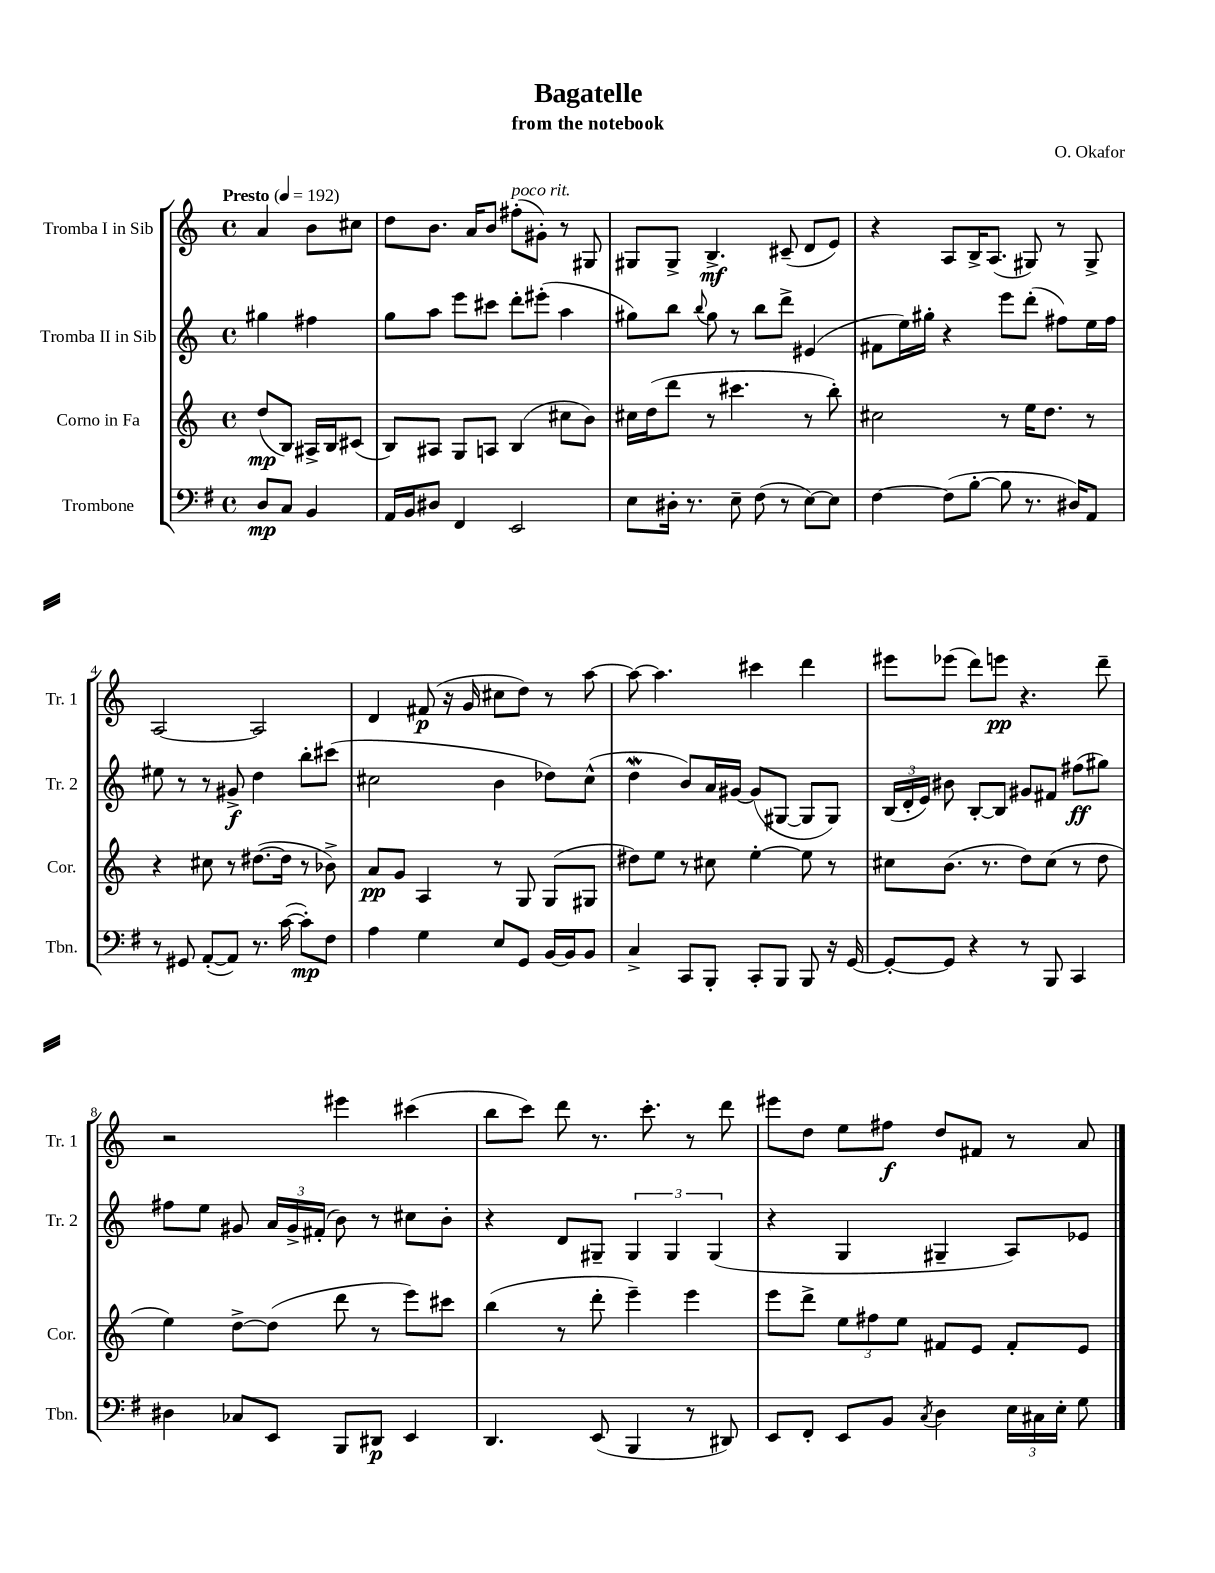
\header { title = "Bagatelle" composer = "O. Okafor" subtitle = "from the notebook" }
<<
\new StaffGroup <<
\new Staff = "s0" \with { instrumentName = "Tromba I in Sib" shortInstrumentName = "Tr. 1" } {
    \clef treble \key c \major \defaultTimeSignature \time 4/4 \partial 2 \tempo "Presto" 4 = 192
    \autoBeamOff a'4 b'8[ cis''8] |
    d''8[ b'8.] a'16[ b'8] fis''8[-.^\markup { \italic "poco rit." }( gis'8]-.) r8 gis8 |
    gis8[ gis8]-> b4.->\mf cis'8--( d'8[ e'8]) |
    r4 a8[ b16-> a8.]( gis8) r8 gis8-> |
    a2~ a2 |
    d'4 fis'8\p( r16 g'16 cis''8[ d''8]) r8 a''8~ |
    a''8~ a''4. cis'''4 d'''4 |
    eis'''8[ ees'''8]( d'''8[) e'''8]\pp r4. d'''8-- |
    r2 eis'''4 cis'''4( |
    b''8[ c'''8]) d'''8 r8. c'''8.-. r8 d'''8 |
    eis'''8[ d''8] e''8[ fis''8]\f d''8[ fis'8] r8 a'8 \bar "|." |
}
\new Staff = "s1" \with { instrumentName = "Tromba II in Sib" shortInstrumentName = "Tr. 2" } {
    \clef treble \key c \major \defaultTimeSignature \time 4/4 \partial 2
    \autoBeamOff gis''4 fis''4 |
    g''8[ a''8] e'''8[ cis'''8] d'''8[-. eis'''8]-.( a''4 |
    gis''8[) b''8] \appoggiatura { b''8 } gis''8 r8 b''8[ d'''8]-> eis'4( |
    fis'8[ e''16) gis''16]-. r4 e'''8[ d'''8]-.( fis''8[) e''16 fis''16] |
    eis''8 r8 r8 gis'8->\f d''4 b''8[-. cis'''8]( |
    cis''2 b'4 des''8[) cis''8]-^( |
    d''4\mordent b'8[) a'16 gis'16]~ gis'8[( gis8]~ gis8[ gis8]) |
    \tuplet 3/2 { b16[( d'16-. e'16]) } bis'8 b8[~-. b8] gis'8[ fis'8] fis''8[\ff( gis''8]) |
    fis''8[ e''8] gis'8 \tuplet 3/2 { a'16[ gis'16-> fis'16]-.( } b'8) r8 cis''8[ b'8]-. |
    r4 d'8[ gis8]-- \tuplet 3/2 { gis4 gis4 gis4( } |
    r4 g4 gis4-- a8[) ees'8] \bar "|." |
}
\new Staff = "s2" \with { instrumentName = "Corno in Fa" shortInstrumentName = "Cor." } {
    \clef treble \key c \major \defaultTimeSignature \time 4/4 \partial 2
    \autoBeamOff d''8[\mp( b8]) ais16[-> b16 cis'8]( |
    b8[) ais8] g8[ a8] b4( cis''8[ b'8]) |
    cis''16[ d''16( d'''8] r8 cis'''4. r8 b''8-.) |
    cis''2 r8 e''16[ d''8.] r8 |
    r4 cis''8 r8 dis''8.[~( dis''16] r8 bes'8->) |
    a'8[\pp g'8] a4 r8 g8 g8[( gis8] |
    dis''8[) e''8] r8 cis''8 e''4~-. e''8 r8 |
    cis''8[ b'8.]( r8. d''8[) cis''8]( r8 d''8 |
    e''4) d''8[~-> d''8]( d'''8 r8 e'''8[) cis'''8] |
    b''4( r8 d'''8-. e'''4--) e'''4 |
    e'''8[ d'''8]-> \tuplet 3/2 { e''8[ fis''8 e''8] } fis'8[ e'8] fis'8[-. e'8] \bar "|." |
}
\new Staff = "s3" \with { instrumentName = "Trombone" shortInstrumentName = "Tbn." } {
    \clef bass \key g \major \defaultTimeSignature \time 4/4 \partial 2
    \autoBeamOff d8[\mp c8] b,4 |
    a,16[ b,16 dis8] fis,4 e,2 |
    e8[ dis16]-. r8. e8-- fis8( r8 e8[~) e8] |
    fis4~ fis8[( b8]~-. b8 r8. dis16[) a,8] |
    r8 gis,8 a,8[~-.( a,8]) r8. c'16~( c'8[-.\mp) fis8] |
    a4 g4 e8[ g,8] b,16[~ b,16 b,8] |
    c4-> c,8[ b,,8]-. c,8[-. b,,8] b,,8 r16 g,16~ |
    g,8[~-. g,8] r4 r8 b,,8 c,4 |
    dis4 ces8[ e,8] b,,8[ dis,8]\p e,4 |
    d,4. e,8( b,,4 r8 dis,8) |
    e,8[ fis,8]-. e,8[ b,8] \acciaccatura { c8 } d4 \tuplet 3/2 { e16[ cis16 e16]-. } g8 \bar "|." |
}
>>
>>
